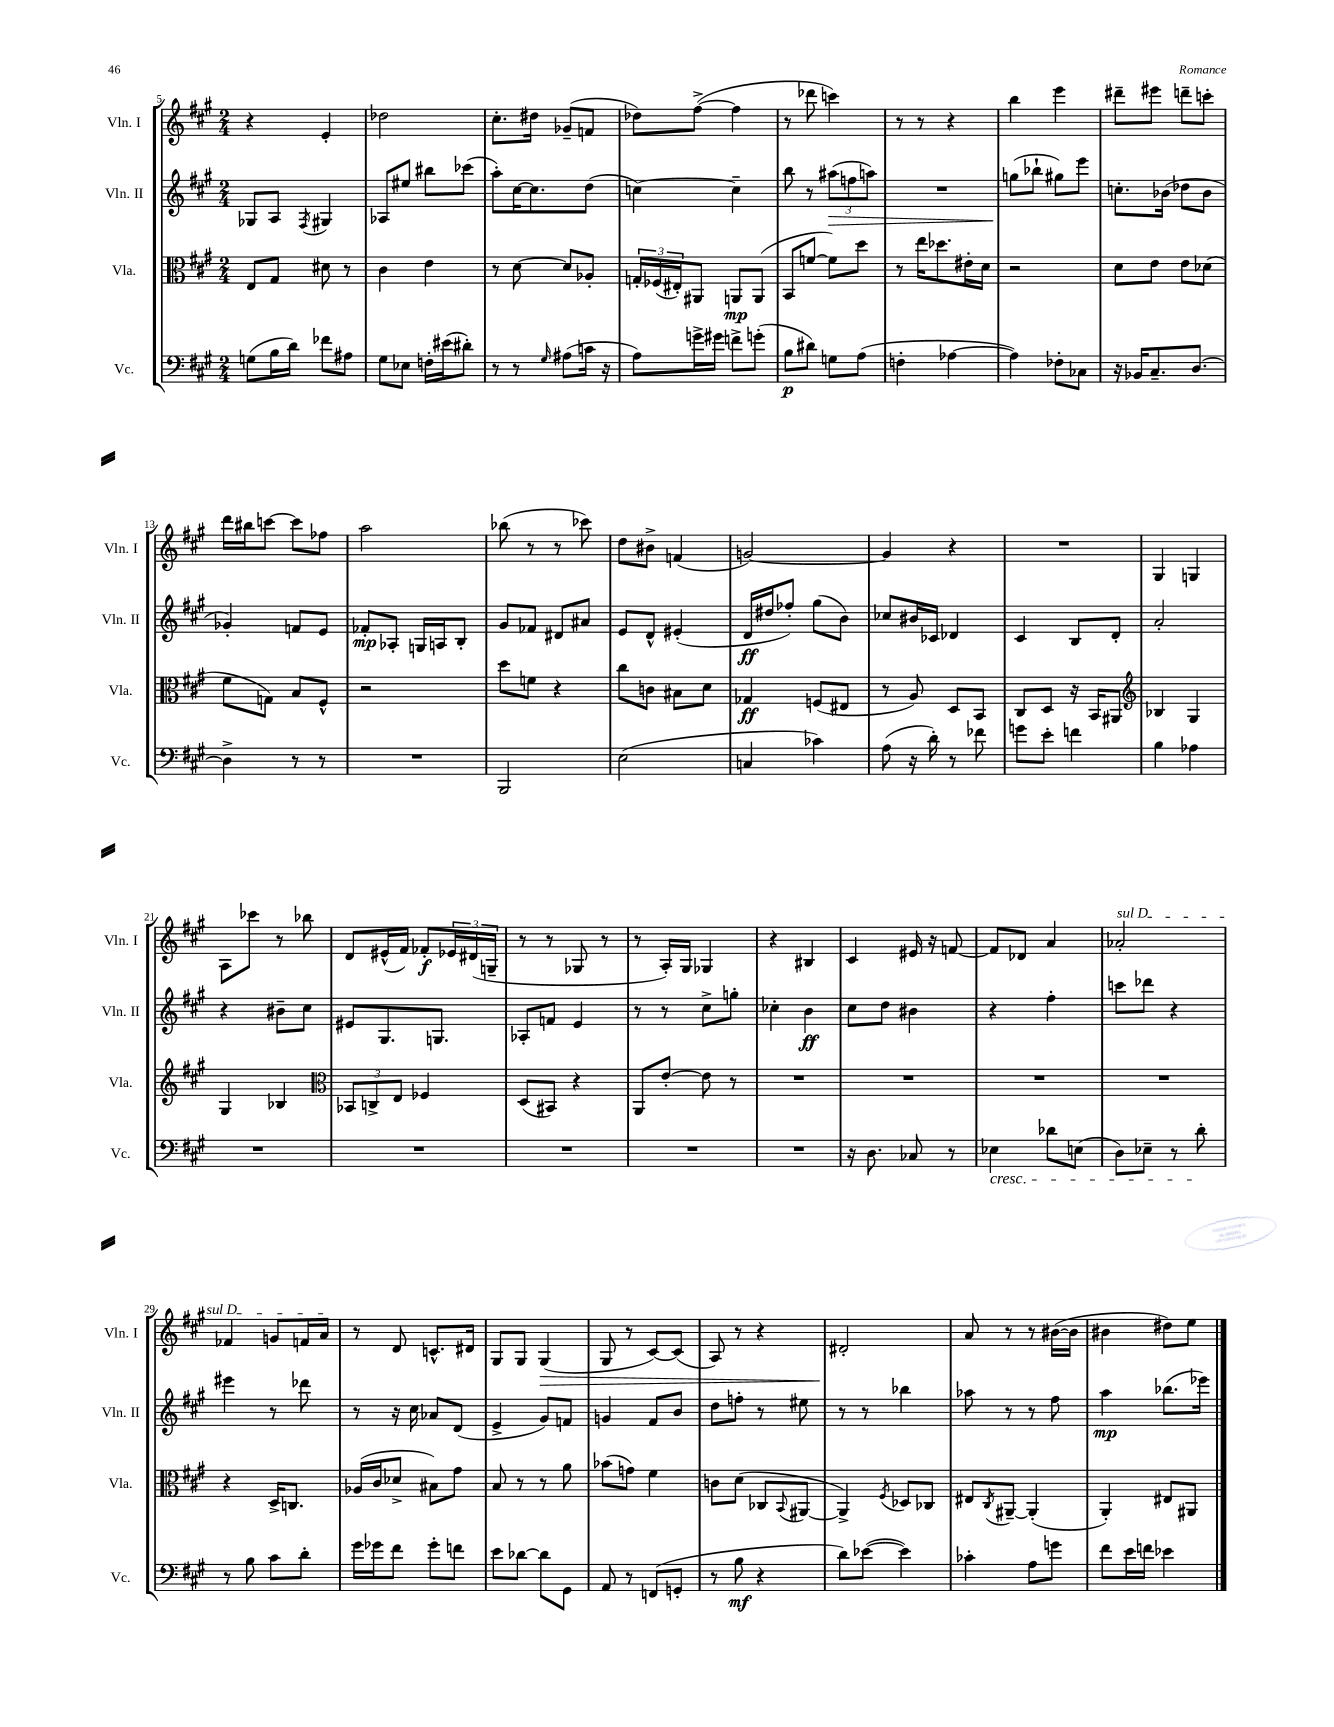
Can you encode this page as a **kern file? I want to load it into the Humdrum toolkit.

**kern	**kern	**kern	**kern
*staff4	*staff3	*staff2	*staff1
*clefF4	*clefC3	*clefG2	*clefG2
*k[f#c#g#]	*k[f#c#g#]	*k[f#c#g#]	*k[f#c#g#]
*M2/4	*M2/4	*M2/4	*M2/4
(8G	8E	8G-	4r
16B	8G#	8A	.
16d)	.	.	.
.	.	8qF#	.
8f-	8d#	4G#	4e'
8A#	8r	.	.
=	=	=	=
8G#	4c#	8A-	2dd-
8E-	.	8ee#	.
16F'	4e	8bb#	.
(16e#	.	.	.
8d#')	.	(8ccc-	.
=	=	=	=
8r	8r	8aa')	8.cc#'
8r	[8d	[16cc#	.
.	.	8.cc#]	16dd#
16qqG#	.	.	.
(8A#	8d]	.	(8g-~
16c	8A-'	(8dd	8f
16r	.	.	.
=	=	=	=
8A)	24G'	[4cc)	8dd-)
.	(24F-	.	.
.	24E#')	.	.
16g^	8AA#	.	([8ff#^
16g#	.	.	.
8f^	8AA	4cc~]	4ff#]
(8g'	(8AA	.	.
=	=	=	=
8B	8BB	8bb	8r
8d#)	[8f	8r	8ddd-
8G	8f])	(12aa#	4ccc)
.	.	12ff	.
(8A	8dd	.	.
.	.	12aa)	.
=	=	=	=
4F'	8r	2r	8r
.	16ee	.	8r
.	8.dd-	.	.
[4A-	.	.	4r
.	16e#'	.	.
.	16d	.	.
=	=	=	=
4A-])	2r	(8gg	4bb
.	.	8bb-`	.
8F-'	.	8gg#)	4eee
8C-	.	8eee	.
=	=	=	=
16r	8d	8.cc'	8ddd#~
16BB-	.	.	.
8.C#~	8e	.	8eee#
.	.	(16b-	.
.	8e	8dd-	8ddd~
[8.D	.	.	.
.	(8d-	8b-	8ccc'
=	=	=	=
4D^]	8f#	4g-')	16ddd
.	.	.	16bb#
.	8G)	.	[8ccc
8r	8B	8f	8ccc]
8r	8F#^^	8e	8ff-
=	=	=	=
2r	2r	8f-'	2aa
.	.	8A-'	.
.	.	16G	.
.	.	16A	.
.	.	8B'	.
=	=	=	=
2BBB	8dd	8g#	(8bb-
.	8f	8f-	8r
.	4r	8d#	8r
.	.	8a#	8ccc-)
=	=	=	=
(2E	8cc#	8e	8dd
.	8c	8d^^	8b#^
.	8B#	(4e#'	(4f
.	8d	.	.
=	=	=	=
4C	4G-	16d	[2g)
.	.	16dd#	.
.	.	8ff-')	.
4c-)	(8F	(8gg#	.
.	8E#	8b)	.
=	=	=	=
(8A	8r	8cc-	4g]
16r	8A)	16b#	.
16d')	.	16c-	.
8r	8D	4d-	4r
8f-	8BB	.	.
=	=	=	=
8g	8C#	4c#	2r
8e'	8D	.	.
4f	16r	8B	.
.	16BB	.	.
.	8AA#	8d'	.
=	=	=	=
*	*clefG2	*	*
4B	4B-	2a'	4G#
4A-	4G#	.	4G
=	=	=	=
2r	4G#	4r	8A
.	.	.	8ccc-
.	4B-	8b#~	8r
.	.	8cc#	8bb-
=	=	=	=
*	*clefC3	*	*
2r	12BB-	8e#	8d
.	12C^	.	.
.	.	8.G#	(16e#^^
.	12E	.	.
.	.	.	16f#)
.	4F-	.	8f-'
.	.	8.G	.
.	.	.	24e-
.	.	.	(24d#
.	.	.	24G~
=	=	=	=
2r	(8D	8A-'	8r
.	8BB#)	8f	8r
.	4r	4e	8G-
.	.	.	8r
=	=	=	=
2r	8AA	8r	8r
.	[8e'	8r	16A')
.	.	.	16G#
.	8e]	8cc#^	4G-
.	8r	8gg'	.
=	=	=	=
2r	2r	4cc-'	4r
.	.	4b	4B#
=	=	=	=
16r	2r	8cc#	4c#
8.D	.	.	.
.	.	8dd	.
8C-	.	4b#	16e#
.	.	.	16r
8r	.	.	[8f
=	=	=	=
4E-	2r	4r	8f]
.	.	.	8d-
8d-	.	4ff#'	4a
(8E	.	.	.
=	=	=	=
8D)	2r	8ccc	2a-'
8E-~	.	8ddd-	.
8r	.	4r	.
8d'	.	.	.
=	=	=	=
8r	4r	4eee#	4f-
8B	.	.	.
8c#	16D^	8r	8g
.	8.C	.	.
8d'	.	8ddd-	16f
.	.	.	16a
=	=	=	=
16g#	(16A-	8r	8r
16g-	16c#	.	.
8f#	8d-^	16r	8d
.	.	16cc#	.
8g-'	8B#)	8a-	8.c^^
8f	8g#	(8d	.
.	.	.	16d#
=	=	=	=
8e	8B	4e^	8G#
[8d-	8r	.	8G#
8d-]	8r	8g#)	(4G#
8GG#	8a	8f	.
=	=	=	=
8AA	(8b-	4g	8G#
8r	8g)	.	8r
(8FF	4f#	8f#	[8c#)
8GG'	.	8b	(8c#]
=	=	=	=
8r	8c	8dd	8A)
8B	(8d	8ff'	8r
4r	8C-	8r	4r
.	8qqBB	.	.
.	[8AA#	8ee#	.
=	=	=	=
8d)	4AA#^])	8r	2d#'
([8e-	.	8r	.
.	8qF#	.	.
4e-])	8D-	4bb-	.
.	8C-	.	.
=	=	=	=
4c-'	8E#	8aa-	8a
.	8qC#	.	.
.	[8AA#~	8r	8r
8A	(4AA#']	8r	8r
8g	.	8ff#	([16b#
.	.	.	16b#]
=	=	=	=
8f#	4AA')	4aa	4b#
16e	.	.	.
16f	.	.	.
4e-	8E#	(8.bb-	8dd#)
.	8AA#	.	8ee
.	.	16eee-)	.
==	==	==	==
*-	*-	*-	*-
